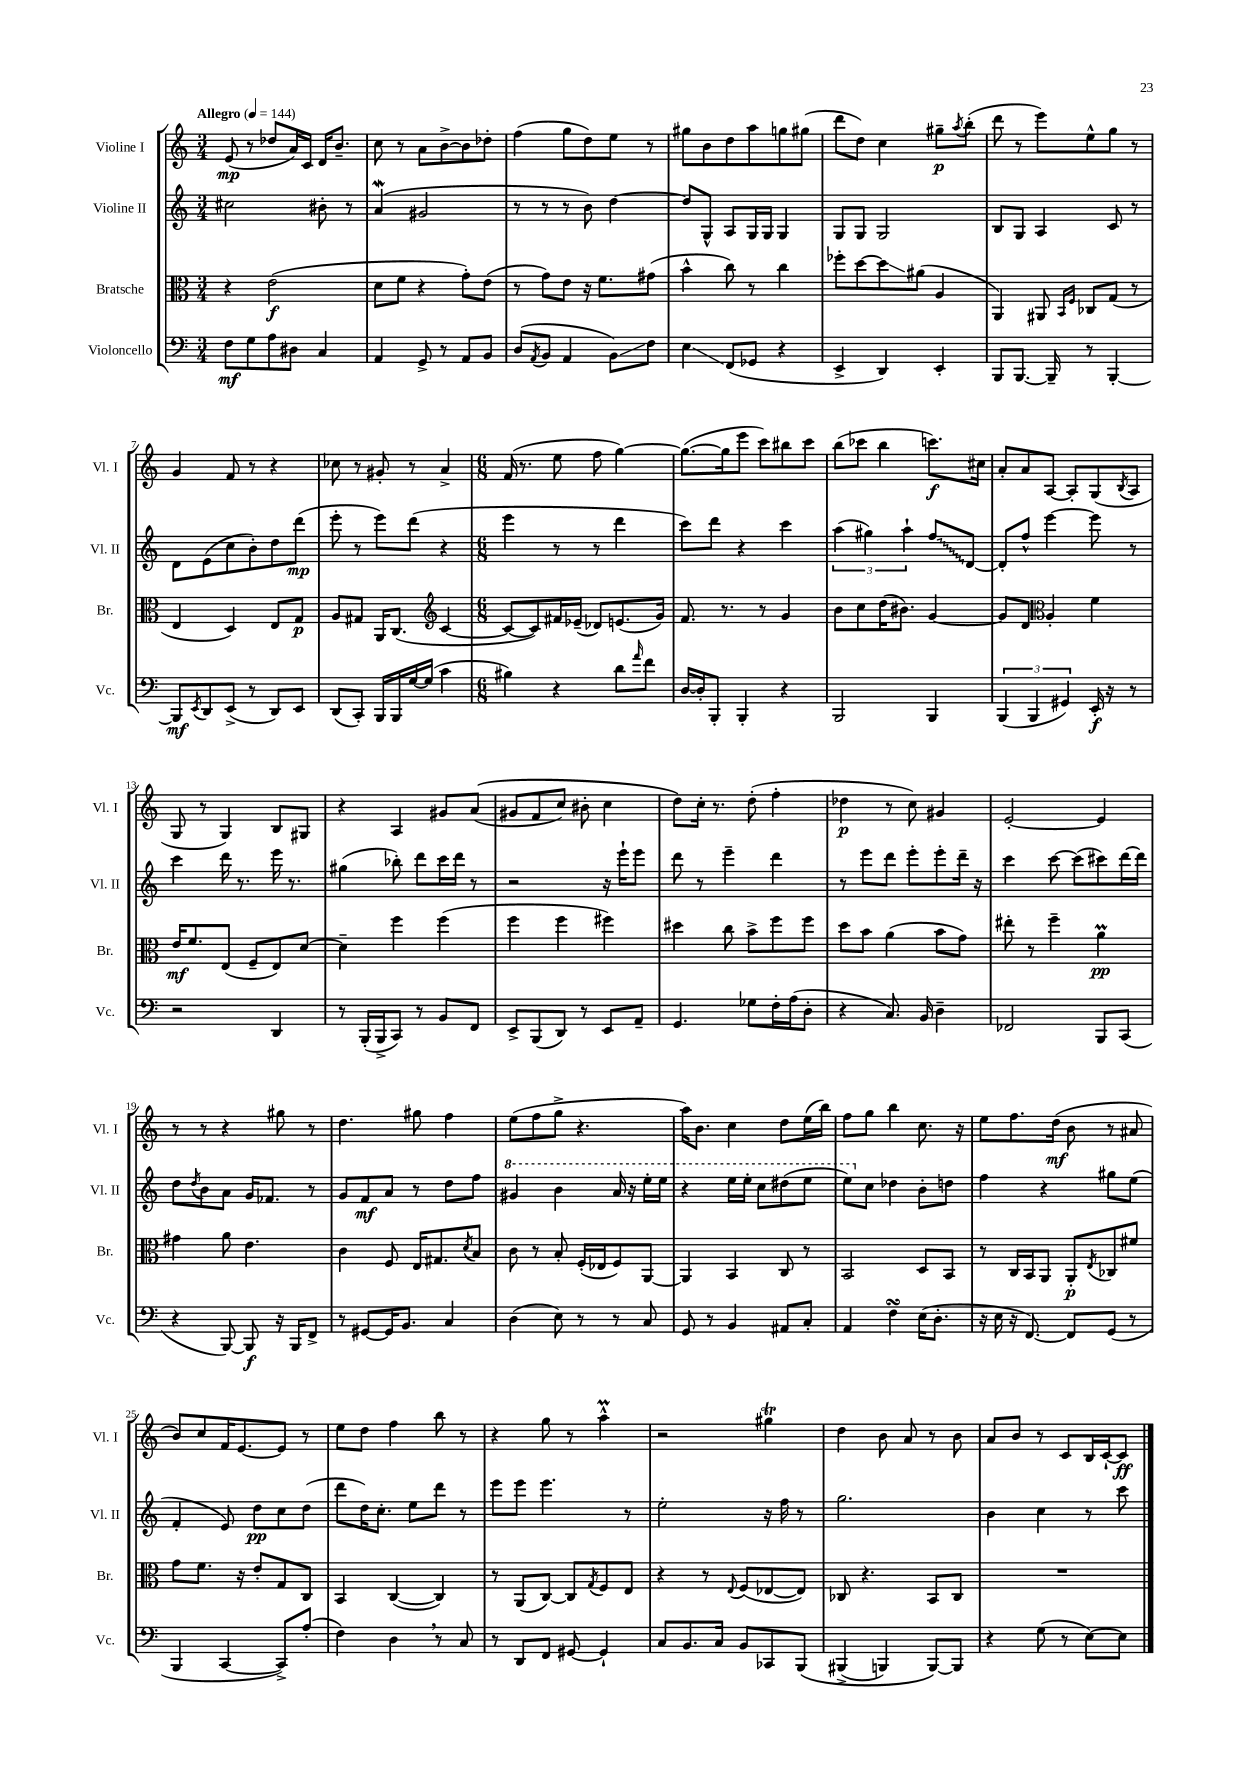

**kern	**kern	**kern	**kern
*staff4	*staff3	*staff2	*staff1
*clefF4	*clefC3	*clefG2	*clefG2
*k[]	*k[]	*k[]	*k[]
*M3/4	*M3/4	*M3/4	*M3/4
*MM144	*MM144	*MM144	*MM144
8F	4r	2cc#	(8e
8G	.	.	8r
8A	(2e	.	8dd-
8D#	.	.	16a)
.	.	.	16c
4C	.	8b#'	16d
.	.	.	8.b~
.	.	8r	.
=	=	=	=
4AA	8d	(4a	8cc
.	8f	.	8r
8GG^	4r	2g#	8a
8r	.	.	[8b^
8AA	8g')	.	8b]
8BB	(8e	.	8dd-'
=	=	=	=
(8D	8r	8r	(4ff
8qAA	.	.	.
8BB	8g)	8r	.
4AA	8e	8r	8gg
.	16r	8b)	8dd)
.	8.f	.	.
8BB)	.	[4dd	8ee
8F	(8g#	.	8r
=	=	=	=
4E	4b^^	8dd]	8gg#
.	.	8G^^	8b
(8FF	8cc)	8A	8dd
8GG-	8r	16G	8aa
.	.	16G	.
4r	4cc	4G	8gg
.	.	.	(8gg#
=	=	=	=
4EE^	8ff-'	8G	8ddd
.	[8dd	8G	8dd)
4DD)	8dd]	2G	4cc
.	(8a#	.	.
4EE'	4A	.	8gg#~
.	.	.	8qaa
.	.	.	(8bb'
=	=	=	=
8BBB	4AA)	8B	8ddd
[8.BBB	.	8G	8r
.	8AA#	4A	8eee)
16BBB~]	.	.	.
.	16qqBB	.	.
.	16qqF	.	.
8r	8C-	.	8ee^^
[4BBB'	(8G	8c	8gg
.	8r	8r	8r
=	=	=	=
8BBB]	4E	8d	4g
8qEE	.	.	.
8DD	.	(8e	.
(8EE^	4D)	8cc	8f
8r	.	8b')	8r
8DD)	8E	8dd	4r
8EE	8G	(8ddd	.
=	=	=	=
(8DD	8A	8eee'	8cc-
8CC')	8G#	8r	8r
16BBB	16AA	8eee)	8g#'
16BBB	(8.C	.	.
[16G	.	(8ddd	8r
(16G]	.	.	.
*	*clefG2	*	*
4c	[4c	4r	4a^
=	=	=	=
*M6/8	*M6/8	*M6/8	*M6/8
4B#)	8c_	4eee	(16f
.	.	.	8.r
.	8c])	.	.
4r	16f#	8r	8ee
.	(16e-~	.	.
.	8d-)	8r	8ff
8d	(8.e	4ddd	[4gg)
16qqa	.	.	.
8f	.	.	.
.	16g)	.	.
=	=	=	=
[16D	8.f	8ccc)	(8.gg_
16D']	.	.	.
8BBB'	.	8ddd	.
.	8.r	.	16gg]
4BBB'	.	4r	8eee
.	8r	.	8ccc)
4r	4g	4ccc	8bb#
.	.	.	8ccc
=	=	=	=
2BBB	8b	(6aa	(8bb
.	8cc	.	8ccc-
.	.	6gg#)	.
.	(16dd	.	4bb
.	8.b#)	.	.
.	.	6aa`	.
4BBB	[4g	8ff	8.ccc)
.	.	[8d	.
.	.	.	16cc#
=	=	=	=
(6BBB	8g]	8d']	8a'
.	8d	8ff^^	8a
6BBB	.	.	.
*	*clefC3	*	*
.	4A'	[4eee	[8A
6GG#)	.	.	.
.	.	.	8A']
16EE'	4f	8eee]	(8G
16r	.	.	.
.	.	.	8qB
8r	.	8r	8A
=	=	=	=
2r	16e	4ccc	8G
.	8.f	.	.
.	.	.	8r
.	(8E	16ddd	4G)
.	.	8.r	.
.	8F~	.	.
4DD	8E)	16eee	8B
.	.	8.r	.
.	[8d	.	8G#
=	=	=	=
8r	4d~]	(4gg#	4r
(16BBB'	.	.	.
16BBB^	.	.	.
8CC)	4ff	8bb-')	4A
8r	.	8ddd	.
8BB	(4ff	16ccc	8g#
.	.	16ddd	.
8FF	.	8r	&((8a
=	=	=	=
8EE^	4ff	2r	8g#
(8BBB	.	.	8f
8DD)	4ff	.	8cc)
8r	.	.	8b#'
8EE	4ff#)	16r	4cc
.	.	16eee`	.
8AA~	.	8eee	.
=	=	=	=
4.GG	4dd#	8ddd	8dd&)
.	.	8r	16cc'
.	.	.	8.r
.	8cc	4eee~	.
8G-	8b^	.	(8dd'
16F'	8ff	4ddd	4ff'
(16A	.	.	.
8D'	8ff	.	.
=	=	=	=
4r	8dd	8r	4dd-
.	8b	8eee	.
8.C)	(4a	8ddd	8r
.	.	8eee'	8cc)
16BB	.	.	.
4D~	8b	8eee'	4g#
.	8g)	16ddd~	.
.	.	16r	.
=	=	=	=
2FF-	8ee#'	4ccc	[2e'
.	8r	.	.
.	4ff~	[8ccc	.
.	.	(8ccc]	.
8BBB	4a	8ccc#)	4e]
(8CC	.	[16ddd	.
.	.	16ddd]	.
=	=	=	=
4r	4g#	8dd	8r
.	.	8qdd	.
.	.	8b	8r
[8BBB)	8a	8a	4r
8BBB]	4.e	16g	.
.	.	8.f-	.
16r	.	.	8gg#
16BBB	.	.	.
8FF^	.	8r	8r
=	=	=	=
8r	4c	8g	4.dd
[8GG#	.	8f	.
16GG#]	8F	8a	.
8.BB	.	.	.
.	16E	8r	8gg#
.	8.G#	.	.
4C	.	8dd	4ff
.	8qd	.	.
.	8B	8ff	.
=	=	=	=
(4D	8c	4gg#	(8ee
.	8r	.	8ff
8E)	8B'	4bb	8gg^
8r	(16F'	.	4.r
.	16E-	.	.
8r	8F)	16aa	.
.	.	16r	.
8C	[8AA	16eee'	.
.	.	16eee	.
=	=	=	=
8GG	4AA]	4r	16aa)
.	.	.	8.b
8r	.	.	.
4BB	4BB	16eee	4cc
.	.	16eee'	.
.	.	8ccc	.
8AA#	8C	(8ddd#	8dd
8C'	8r	8eee	(16ee
.	.	.	16bb)
=	=	=	=
4AA	2BB	8eee)	8ff
.	.	8cc	8gg
4F	.	4dd-	4bb
(16E	8D	8b'	8.cc
8.D'	.	.	.
.	8BB	8dd	.
.	.	.	16r
=	=	=	=
16r	8r	4ff	8ee
16E	.	.	.
16r	16C	.	8.ff
[8.FF)	16BB	.	.
.	8AA	4r	.
.	.	.	(16dd
8FF]	8AA'	.	8b
.	8qE	.	.
(8GG	8C-	8gg#	8r
8r	8f#	(8ee	8a#
=	=	=	=
4BBB	8g	4f'	8b)
.	8.f	.	8cc
[4CC	.	8e)	16f
.	16r	.	[8.e
.	8e'	8dd	.
8CC^])	8G	8cc	8e]
(8A'	8C	(8dd	8r
=	=	=	=
4F)	4BB	8ddd	8ee
.	.	16dd)	8dd
.	.	8.cc'	.
4D	([4C	.	4ff
.	.	8ee	.
8r	4C])	8ddd	8bb
8C	.	8r	8r
=	=	=	=
8r	8r	8eee	4r
8DD	(8AA	8eee	.
8FF	[8C)	4.eee	8gg
[8GG#	8C]	.	8r
.	8qG	.	.
4GG#`]	8F	.	4aa^^
.	8E	8r	.
=	=	=	=
8C	4r	2ee'	2r
8.BB	.	.	.
.	8r	.	.
16C	.	.	.
.	8qqE	.	.
8BB	(8F	.	.
8CC-	[8E-	16r	4gg#
.	.	16ff	.
&(8BBB	8E-])	8r	.
=	=	=	=
(4BBB#^	8C-	2.gg	4dd
.	4.r	.	.
4BBB)	.	.	8b
.	.	.	8a
[8BBB&)	8BB	.	8r
8BBB]	8C-	.	8b
=	=	=	=
4r	2.r	4b	8a
.	.	.	8b
(8G	.	4cc	8r
8r	.	.	8c
[8E)	.	8r	16B
.	.	.	[16c`
8E]	.	8ccc	8c]
==	==	==	==
*-	*-	*-	*-
